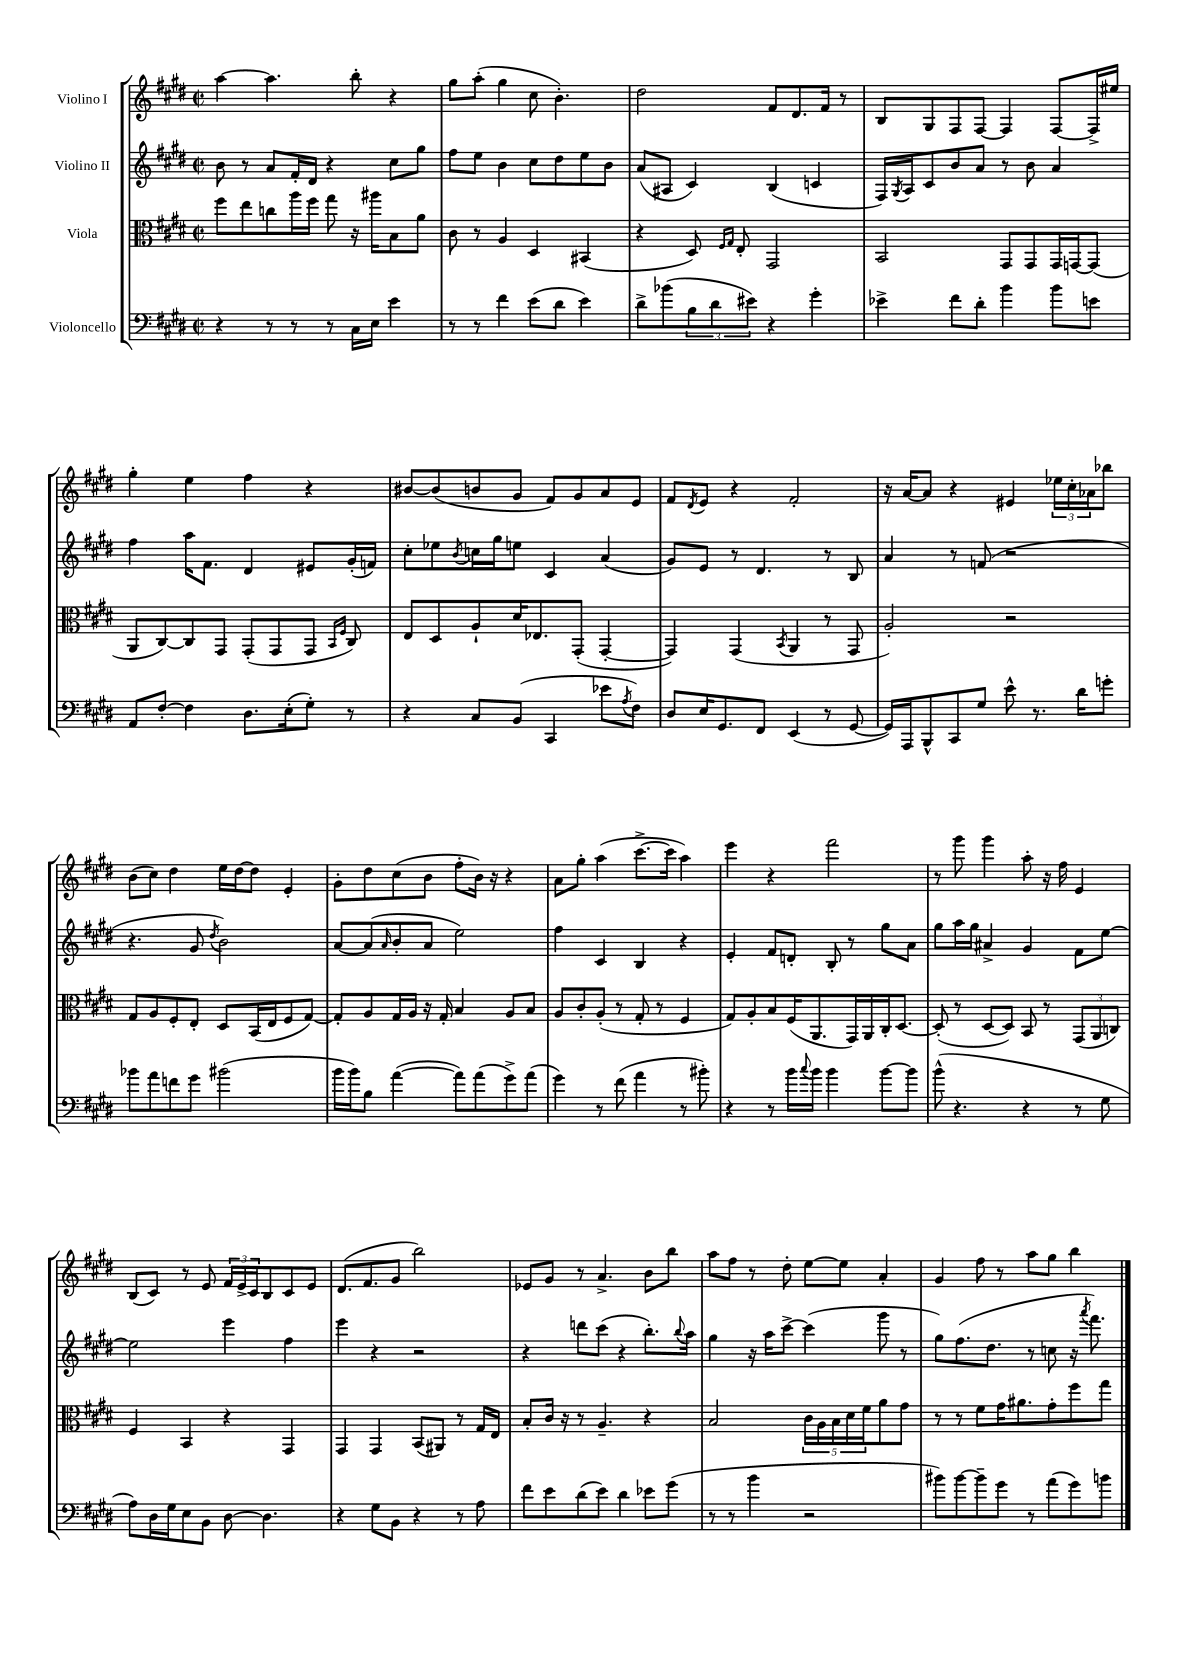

**kern	**kern	**kern	**kern
*part4	*part3	*part2	*part1
*staff4	*staff3	*staff2	*staff1
*I"Violoncello	*I"Viola	*I"Violino II	*I"Violino I
*clefF4	*clefC3	*clefG2	*clefG2
*k[f#c#g#d#]	*k[f#c#g#d#]	*k[f#c#g#d#]	*k[f#c#g#d#]
*M2/2	*M2/2	*M2/2	*M2/2
*met(c|)	*met(c|)	*met(c|)	*met(c|)
=1	=1	=1	=1
4r	8ff#\L	8b\	[4aa\
.	8ee\	8r	.
8r	8ccn\	8a/L	4.aa\]
8r	16aa\L	16f#'/L	.
.	16ff#\JJ	16d#/JJ	.
8r	8gg#\	4r	.
16C#\LL	16r	.	8bb'\
16E\JJ	16aa#X\KL	.	.
4e\	8B\	8cc#\L	4r
.	8a\J	8gg#\J	.
=2	=2	=2	=2
8r	8c#\	8ff#\L	8gg#\L
8r	8r	8ee\J	(8aa'\J
4f#\	4A/	4b\	4gg#\
(8e\L	4D#/	8cc#\L	8cc#\
8d#\J	.	8dd#\	4.b'\)
4e\)	(4BB#X/	8ee\	.
.	.	8b\J	.
=3	=3	=3	=3
8d#^\L	4r	(8a/L	2dd#\
(8b-X\	.	8A#X/J	.
12B\	8D#/)	4c#/)	.
12d#\	.	.	.
.	16qqF#/LL	.	.
.	16qqG#/JJ	.	.
.	8E'/	.	.
12e#X\J)	.	.	.
4r	2GG#/	(4B/	8f#/L
.	.	.	8.d#/
4g#'\	.	4cn/	.
.	.	.	16f#/Jk
.	.	.	8r
=4	=4	=4	=4
4e-X^\	2BB/	16F#/LL)	8B/L
.	.	8qG#/	.
.	.	16A/J	.
.	.	8c#/	8G#/
8f#\L	.	8b/	8F#/
8d#'\J	.	8a/J	[8F#/J
4b\	8GG#/L	8r	4F#/]
.	8GG#/	8b\	.
8b\L	16GG#/L	4a/	[8F#/L
.	[16GGn/J	.	.
8en\J	(8GG/J]	.	16F#^/L]
.	.	.	16ee#X/JJ
!!LO:LB:g=z
=5	=5	=5	=5
8AA/L	8AA/L	4ff#\	4gg#'\
[8F#'/J	[8C#/)	.	.
4F#\]	8C#/]	16aa\KL	4ee\
.	.	8.f#\J	.
.	8GG#/J	.	.
8.D#\L	(8GG#'/L	4d#/	4ff#\
.	8GG#/	.	.
(16E'\k	.	.	.
8G#'\J)	8GG#/J	8e#X/L	4r
.	16qqBB/LL	.	.
.	16qqF#/JJ	.	.
8r	8C#/)	(16g#'/L	.
.	.	16fn/JJ)	.
=6	=6	=6	=6
4r	8E/L	8cc#'\L	[8b#X/L
.	8D#/	8ee-X\	(8b#/]
.	.	8qb/	.
8C#/L	8A`/	16ccn\L	8bn/
.	.	16gg#\J	.
(8BB/J	16d#/K	8een\J	8g#/J
.	8.E-X/	.	.
4CC#/	.	4c#/	8f#/L)
.	(8GG#'/J	.	8g#/
8e-X\L	[4GG#'/	(4a/	8a/
8qA/	.	.	.
8F#\J)	.	.	8e/J
=7	=7	=7	=7
8D#/L	4GG#/])	8g#/L)	8f#/L
.	.	.	8qd#/
16E/K	.	8e/J	8e/J
8.GG#/	.	.	.
.	(4GG#/	8r	4r
8FF#/J	.	4.d#/	.
.	8qBB/	.	.
(4EE/	4AA/	.	2f#'/
8r	8r	8r	.
[8GG#/	8GG#/	8B/	.
=8	=8	=8	=8
16GG#/LL])	2A'/)	4a/	16r
16AAA/J	.	.	[16a/KL
8BBB^^/	.	.	8a/J]
8CC#/	.	8r	4r
8G#/J	.	(8fn/	.
8e^^\	2r	2r	4e#X/
8.r	.	.	.
.	.	.	24ee-X\LL
.	.	.	24cc#'\
16d#\KL	.	.	.
.	.	.	24a-X\J
8gn'\J	.	.	8bb-X\J
!!LO:LB:g=z
=9	=9	=9	=9
8b-X\L	8G#/L	4.r	(8b\L
8a\	8A/	.	8cc#\J)
8fn\	8F#'/	.	4dd#\
8g#\J	8E'/J	8g#/	.
.	.	8qdd#/	.
(2b#X\	8D#/L	2b\)	16ee\LL
.	.	.	[16dd#\J
.	(16BB/L	.	8dd#\J]
.	16E/J	.	.
.	8F#/	.	4e'/
.	[8G#/J)	.	.
=10	=10	=10	=10
16b\LL	8G#'/L]	[8a/L	8g#'\L
16b\J)	.	.	.
8B\J	8A/	(8a/]	8dd#\
.	.	16qqa/	.
([4a\	16G#/L	8b'/	(8cc#\
.	16A/JJ	.	.
.	16r	8a/J	8b\J
.	16G#'/	.	.
8a\L])	4B/	2ee\)	8ff#'\L
(8a\	.	.	16b\Jk)
.	.	.	16r
8g#^\)	8A/L	.	4r
(8a\J	8B/J	.	.
=11	=11	=11	=11
4g#\)	8A/L	4ff#\	8a\L
.	8c#'/	.	8gg#'\J
8r	(8A'/J	4c#/	(4aa\
(8f#\	8r	.	.
4a\	8G#'/	4B/	[8.ccc#^\L
.	8r	.	.
.	.	.	16ccc#\Jk]
8r	4F#/	4r	4aa\)
8b#X'\)	.	.	.
=12	=12	=12	=12
4r	8G#/L)	4e'/	4eee\
.	8A'/	.	.
8r	8B/	8f#/L	4r
16b\LL	(16F#/K	8dn'/J	.
8qqcc#/	.	.	.
16b\JJ	8.AA/	.	.
4b\	.	8B'/	2fff#\
.	16GG#/L)	8r	.
.	16AA/	.	.
[8b\L	16C#'/J	8gg#\L	.
.	[8.D#/J	.	.
8b\J]	.	8a\J	.
=13	=13	=13	=13
(8b^^\	(8D#'/]	8gg#\L	8r
4.r	8r	16aa\L	8ggg#\
.	.	16gg#\JJ	.
.	[8D#/L	4a#X^/	4ggg#\
.	8D#/J])	.	.
4r	8BB/	4g#/	8aa'\
.	8r	.	16r
.	.	.	16ff#\
8r	(12GG#/L	8f#\L	4e/
.	12AA/	.	.
8G#\	.	[8ee\J	.
.	12Cn/J)	.	.
!!LO:LB:g=z
=14	=14	=14	=14
8A\L)	4F#/	2ee\]	(8B/L
16D#\L	.	.	8c#/J)
16G#\J	.	.	.
8E\	4BB/	.	8r
8BB\J	.	.	8e/
[8D#\	4r	4eee\	24f#/LL
.	.	.	24e^/
.	.	.	24c#/J
4.D#\]	.	.	8B/
.	4GG#/	4ff#\	8c#/
.	.	.	8e/J
=15	=15	=15	=15
4r	4GG#/	4eee\	(8.d#/L
.	.	.	8.f#/
8G#\L	4GG#/	4r	.
8BB\J	.	.	8g#/J
4r	(8BB/L	2r	2bb\)
.	8AA#X/J)	.	.
8r	8r	.	.
8A\	16G#/LL	.	.
.	16E/JJ	.	.
=16	=16	=16	=16
8f#\L	8B'/L	4r	8e-X/L
8e\	16c#/Jk	.	8g#/J
.	16r	.	.
(8d#\	8r	8dddn\L	8r
8e\J)	4.A~/	(8ccc#\J	4.a^/
4d#\	.	4r	.
8e-X\L	4r	8.bb'\L)	8b\L
(8g#\J	.	.	8bb\J
.	.	8qqbb/	.
.	.	16aa\Jk	.
=17	=17	=17	=17
8r	2B/	4gg#\	8aa\L
8r	.	.	8ff#\J
4b\	.	16r	8r
.	.	16aa\KL	.
.	.	[8ccc#^\J	8dd#'\
2r	20c#\LL	(4ccc#\]	[8ee\L
.	20A\	.	.
.	20B\	.	.
.	.	.	8ee\J]
.	20d#\	.	.
.	20f#\J	.	.
.	8a\	8ggg#\	4a'/
.	8g#\J	8r	.
=18	=18	=18	=18
8b#X\L)	8r	8gg#\L)	4g#/
[8b#\	8r	(8.ff#\	.
8b#~\]	8f#\L	.	8ff#\
.	.	8.dd#\J	.
8g#\J	16g#\K	.	8r
.	8.a#X\	.	.
8r	.	8r	8aa\L
(8a\L	8g#'\	8ccn\	8gg#\J
8g#\)	8ff#\	16r	4bb\
.	.	8qaaa/	.
.	.	8.fff#\)	.
8bn\J	8gg#\J	.	.
==	==	==	==
*-	*-	*-	*-
